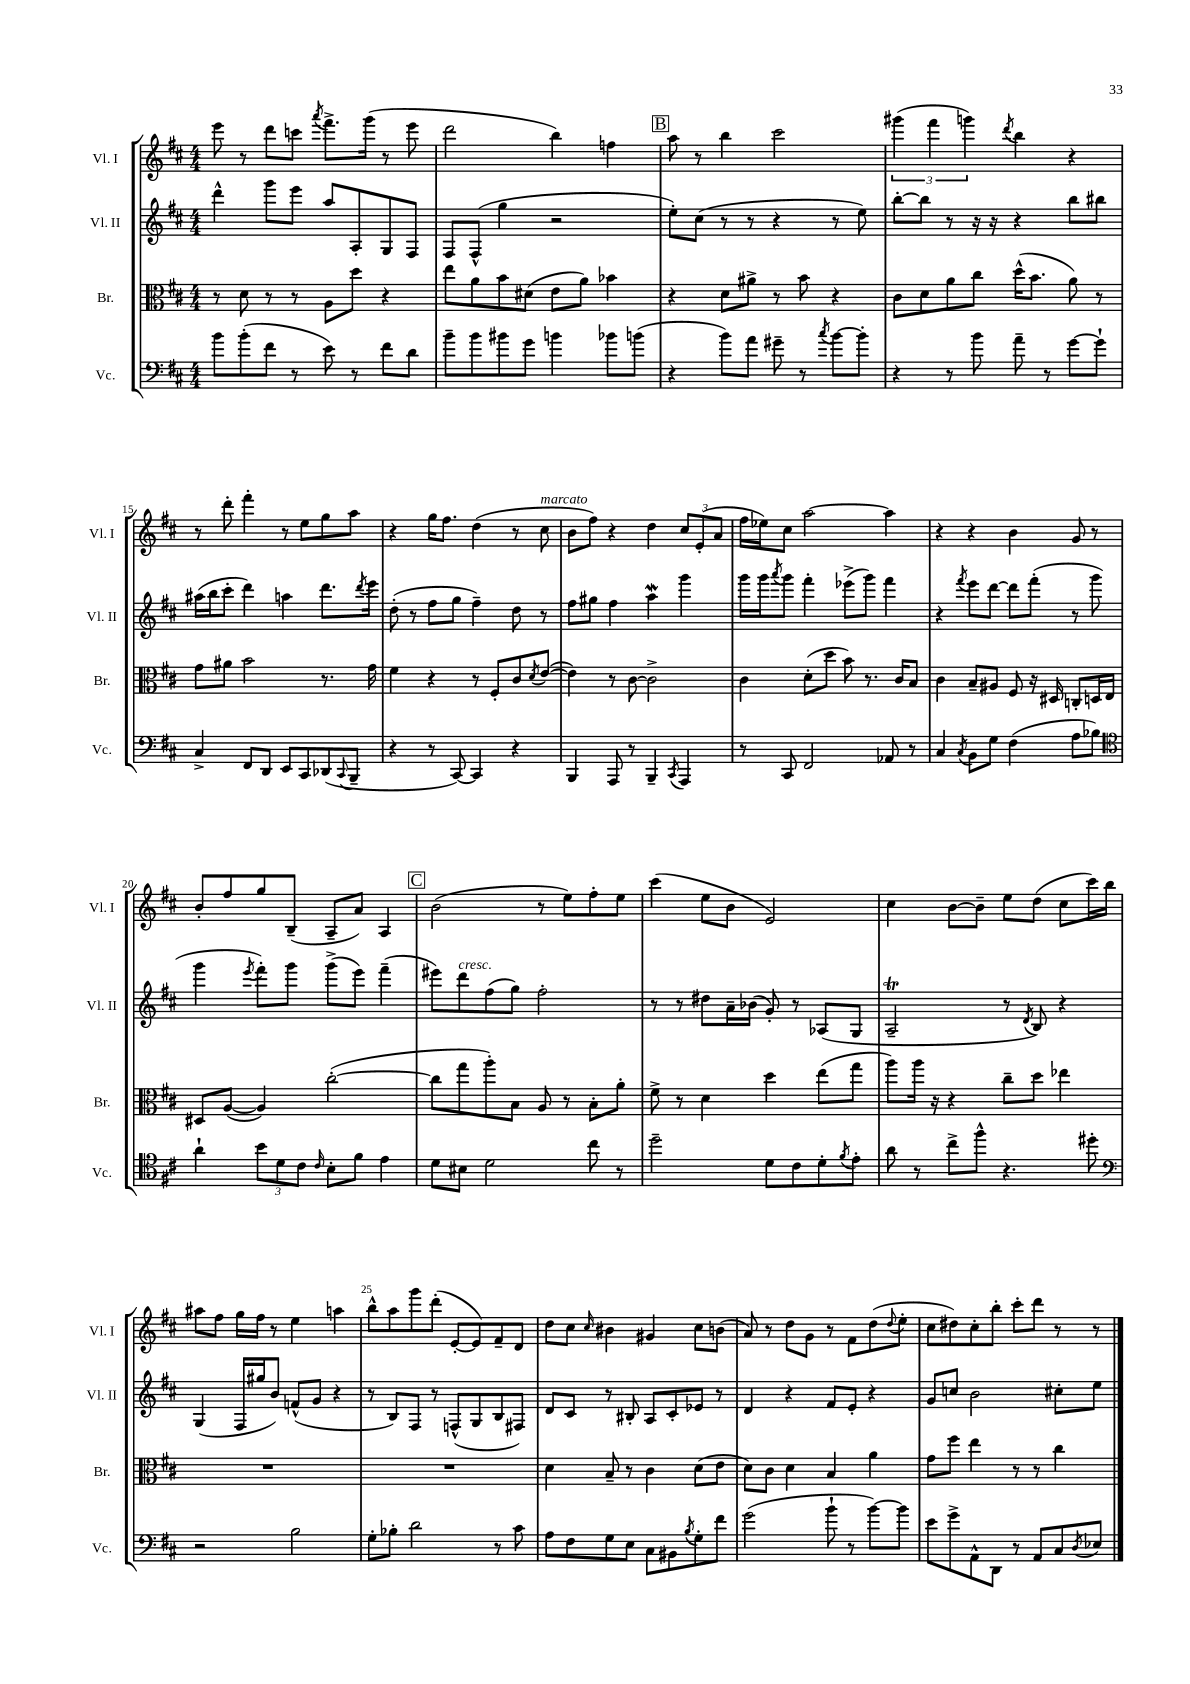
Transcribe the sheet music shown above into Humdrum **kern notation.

**kern	**kern	**kern	**kern
*part4	*part3	*part2	*part1
*staff4	*staff3	*staff2	*staff1
*I"Vc.	*I"Br.	*I"Vl. II	*I"Vl. I
*I'Vc.	*I'Br.	*I'Vl. II	*I'Vl. I
*clefF4	*clefC3	*clefG2	*clefG2
*k[f#c#]	*k[f#c#]	*k[f#c#]	*k[f#c#]
*M4/4	*M4/4	*M4/4	*M4/4
=11	=11	=11	=11
8b\L	8r	4ddd^^\	8eee\
(8b'\	8d\	.	8r
8f#\J	8r	8ggg\L	8ddd\L
8r	8r	8eee\J	8cccn\J
.	.	.	8qaaa/
8e\)	8A\L	8aa/L	8.fff#^\L
8r	8dd\J	8A'/	.
.	.	.	(16ggg\Jk
8f#\L	4r	8G/	8r
8d\J	.	8F#/J	8eee\
=12	=12	=12	=12
8b~\L	8ee\L	8F#/L	2ddd\
8b\	8a\	(8F#^^/J	.
8b#X\	8b\	4gg\	.
8g\J	(8d#X\J	.	.
4bn\	8e\L	2r	4bb\)
.	8a\J)	.	.
8b-X\L	4b-X\	.	4ffn\
(8bn\J	.	.	.
!!LO:REH:place=s1:t=B
=13	=13	=13	=13
4r	4r	8ee'\L)	8aa\
.	.	(8cc#\J	8r
8b\L)	8d\L	8r	4bb\
8a\J	8a#X^\J	8r	.
8g#X~\	8r	4r	2ccc#\
8r	8b\	.	.
8qcc#/	.	.	.
[8b\L	4r	8r	.
8b'\J]	.	8ee\)	.
=14	=14	=14	=14
4r	8c#\L	[8bb'\L	(6ggg#X\
.	8d\	8bb\J]	.
.	.	.	6fff#\
8r	8a\	8r	.
.	.	.	6gggn\)
8b\	8cc#\J	16r	.
.	.	16r	.
.	.	.	8qddd/
8a~\	(16dd^^\KL	4r	4bb\
.	8.b\J	.	.
8r	.	.	.
[8g\L	8a\)	8bb\L	4r
8g`\J]	8r	8bb#X\J	.
!!LO:LB:g=z
=15	=15	=15	=15
4C#^/	8g\L	(16aa#X\LL	8r
.	.	16bb\J	.
.	8a#X\J	8ccc#'\J	8ddd'\
8FF#/L	2b\	4ddd\)	4fff#'\
8DD/J	.	.	.
8EE/L	.	4aan\	8r
8CC#/	.	.	8ee\L
(8DD-X/	8.r	8.ddd\L	8gg\
8qqCC#/	.	.	.
8BBB~/J	.	.	8aa\J
.	.	8qddd/	.
.	16g\	16eee\Jk	.
=16	=16	=16	=16
4r	4f#\	(8dd'\	4r
.	.	8r	.
8r	4r	8ff#\L	16gg\KL
.	.	.	8.ff#\J
[8CC#/)	.	8gg\J	.
4CC#/]	8r	4ff#~\)	(4dd\
.	8F#'/L	.	.
4r	8c#/	8dd\	8r
.	8qd/	.	.
!	!	!	!LO:TX:a:i:t=marcato
.	([8e/J	8r	8cc#\
=17	=17	=17	=17
4BBB/	4e\])	8ff#\L	8b\L
.	.	8gg#X\J	8ff#\J)
8AAA/	8r	4ff#\	4r
8r	[8c#\	.	.
4BBB~/	2c#^\]	4aaW\	4dd\
8qCC#/	.	.	.
4AAA/	.	4ggg\	12cc#/L
.	.	.	(12e'/
.	.	.	12a/J
=18	=18	=18	=18
8r	4c#\	16ggg\LL	16ff#\LL
.	.	16ggg\J	16ee-X\J)
.	.	8qaaa/	.
8CC#/	.	8ggg\J	8cc#\J
2FF#/	(8d'\L	4fff#'\	[2aa\
.	8dd\J	.	.
.	8b\)	(8eee-X^\L	.
.	8.r	8ggg\J)	.
8AA-X/	.	4fff#\	4aa\]
.	16c#/KL	.	.
8r	8B/J	.	.
=19	=19	=19	=19
4C#/	4c#\	4r	4r
8qC#/	.	8qfff#/	.
8BB\L	8B~/L	8eee\L	4r
8G\J	8A#X/J	[8ddd\J	.
(4F#\	8F#/	8ddd\L]	4b\
.	16r	(8fff#'\J	.
.	16D#X/	.	.
8A\L	8Cn'/L	8r	8g/
8B-X\J)	16Dn/L	8ggg\	8r
.	16E/JJ	.	.
!!LO:LB:g=z
=20	=20	=20	=20
*clefC4	*	*	*
4a`\	8D#X/L	4ggg\	8b'/L
.	([8A/J	.	8ff#/
.	.	8qeee/	.
12b\L	4A/])	8fff#'\L)	8gg/
12d\	.	.	.
.	.	8ggg\J	(8B~/J
12c#\J	.	.	.
16qqc#/	.	.	.
8B'\L	([2cc#'\	(8ggg^\L	8A~/L
8f#\J	.	8eee\J)	8a/J)
4e\	.	(4fff#~\	4A/
!!LO:REH:place=s1:t=C
=21	=21	=21	=21
8d\L	8cc#\L]	8eee#X\L)	(2b\
!	!	!LO:TX:a:i:t=cresc.	!
8B#X\J	8gg\	8ddd\	.
2d\	8aa'\)	(8ff#\	.
.	8B\J	8gg\J)	.
.	8A/	2ff#'\	8r
.	8r	.	8ee\L)
8cc#\	8B'\L	.	8ff#'\
8r	8a'\J	.	8ee\J
=22	=22	=22	=22
2dd~\	8f#^\	8r	(4ccc#\
.	8r	8r	.
.	4d\	8dd#X\L	8ee\L
.	.	16a~\L	8b\J
.	.	(16b-X\JJ	.
8d\L	4dd\	8g'/)	2e/)
8c#\	.	8r	.
8d'\	(8ee\L	(8A-X/L	.
8qf#/	.	.	.
8e'\J	8gg\J	8G/J	.
=23	=23	=23	=23
8a\	8aa\L)	2AT~/	4cc#\
8r	16aa\Jk	.	.
.	16r	.	.
8cc#^\L	4r	.	[8b\L
8ff#^^\J	.	.	8b~\J]
4.r	8cc#~\L	8r	8ee\L
.	.	8qd/	.
.	8dd\J	8B/)	(8dd\J
.	4ee-X\	4r	8cc#\L
8dd#X'\	.	.	16ccc#\L)
.	.	.	16bb\JJ
!!LO:LB:g=z
=24	=24	=24	=24
*clefF4	*	*	*
2r	1r	(4G/	8aa#X\L
.	.	.	8ff#\J
.	.	16F#/LL	16gg\LL
.	.	16gg#X/J	16ff#\JJ
.	.	8b/J)	8r
2B\	.	(8fn^^/L	4ee\
.	.	8g/J	.
.	.	4r	4aan\
=25	=25	=25	=25
8G'\L	1r	8r	8bb^^\L
8B-X'\J	.	8B/L)	8aa\
2d\	.	8F#/J	8ggg\
.	.	8r	(8ddd'\J
.	.	(8Fn^^/L	[8e'/L
.	.	8G/	8e/])
8r	.	8B/	8f#~/
8c#\	.	8F#X/J)	8d/J
=26	=26	=26	=26
8A\L	4d\	8d/L	8dd\L
8F#\	.	8c#/J	8cc#\J
.	.	.	16qqcc#/
8G\	8B~/	8r	4b#X\
8E\J	8r	8B#X'/	.
8C#\L	4c#\	8A/L	4g#X/
8BB#X\	.	8c#'/	.
8qB/	.	.	.
8G'\	(8d\L	8e-X/J	8cc#\L
8f#\J	8e\J	8r	(8bn\J
=27	=27	=27	=27
(2g\	8d\L)	4d/	8a/)
.	8c#\J	.	8r
.	4d\	4r	8dd\L
.	.	.	8g\J
8b`\	4B/	8f#/L	8r
8r	.	8e'/J	8f#\L
[8b\L)	4a\	4r	(8dd\
.	.	.	8qqdd/
8b\J]	.	.	8ee'\J
=28	=28	=28	=28
8e\L	8g\L	8g/L	8cc#\L
8g^\	8ff#\J	8ccn/J	8dd#X\)
8AA^^\	4ee\	2b\	8cc#'\
8DD\J	.	.	8bb'\J
8r	8r	.	8ccc#'\L
8AA/L	8r	.	8ddd\J
8C#/	4cc#\	8cc#X'\L	8r
8qD/	.	.	.
8E-X/J	.	8ee\J	8r
==	==	==	==
*-	*-	*-	*-
